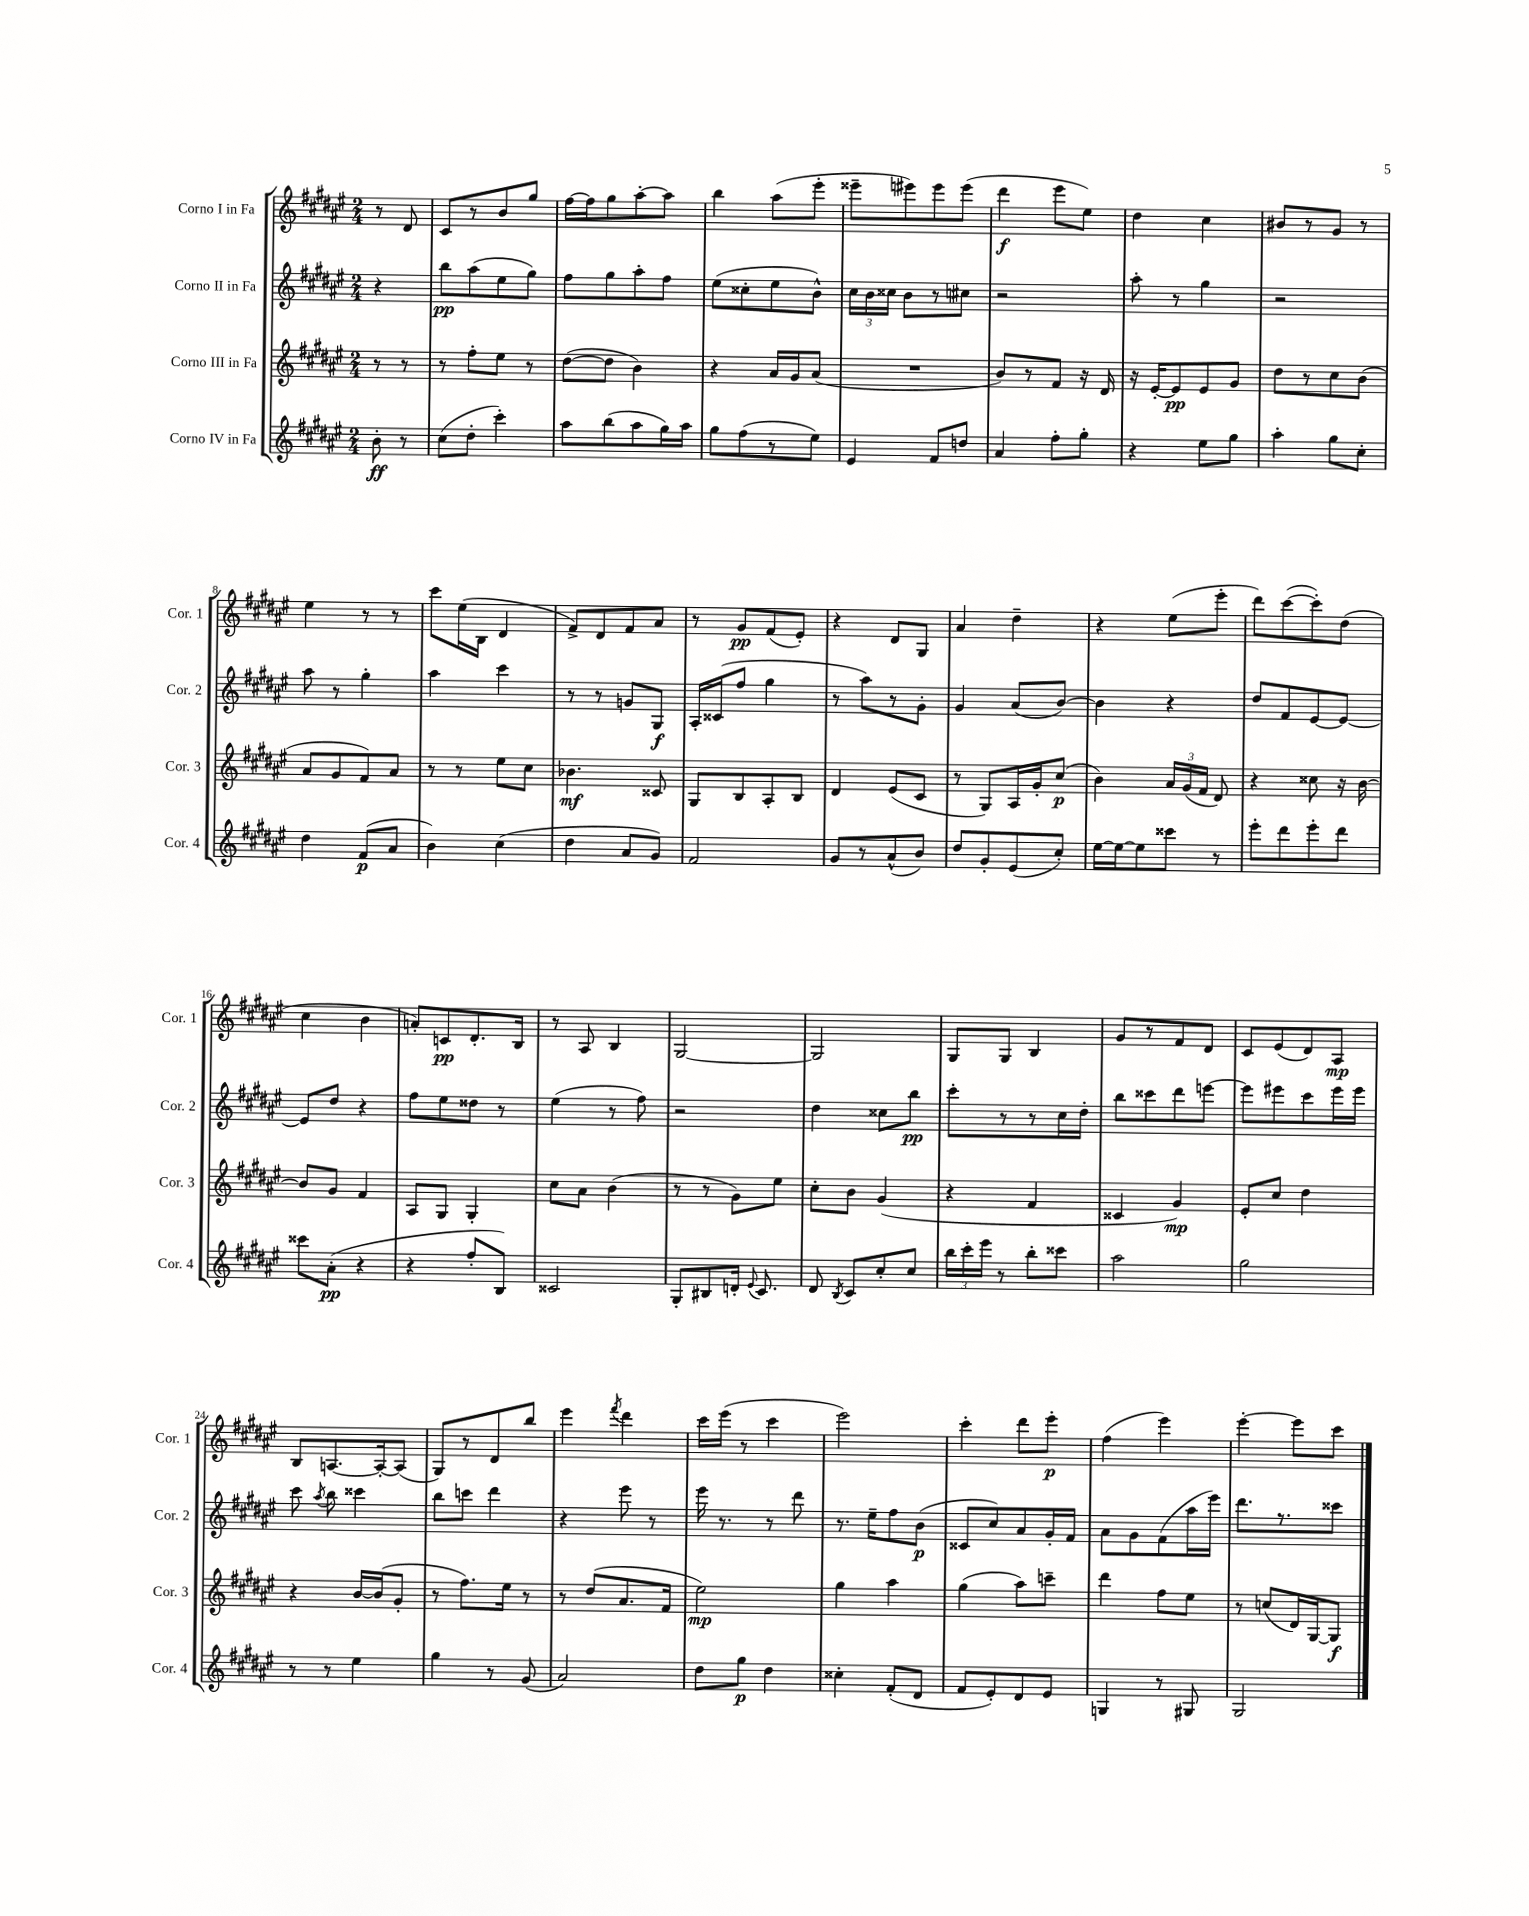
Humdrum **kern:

**kern	**kern	**kern	**kern
*staff4	*staff3	*staff2	*staff1
*clefG2	*clefG2	*clefG2	*clefG2
*k[f#c#g#d#a#e#]	*k[f#c#g#d#a#e#]	*k[f#c#g#d#a#e#]	*k[f#c#g#d#a#e#]
*M2/4	*M2/4	*M2/4	*M2/4
8b'\	8r	4r	8r
8r	8r	.	8d#/
=	=	=	=
(8cc#\L	8r	8bb\L	8c#/L
8dd#'\J	8ff#'\L	(8aa#\	8r
4ccc#'\)	8ee#\J	8ee#\	8b/
.	8r	8gg#\J)	8gg#/J
=	=	=	=
8aa#\L	([8dd#\L	8ff#\L	[16ff#\LL
.	.	.	16ff#\]J
(8bb\	8dd#\]J	8gg#\	8gg#\
8aa#\	4b\)	8aa#'\	[8aa#'\
16gg#\L)	.	8ff#\J	8aa#\]J
16aa#\JJ	.	.	.
=	=	=	=
8gg#\L	4r	(8ee#\L	4bb\
(8ff#\	.	8cc##'\	.
8r	16a#/LL	8ee#\	(8aa#\L
.	16g#/J	.	.
8ee#\J)	(8a#/J	8b^^\J)	8eee#'\J
=	=	=	=
4e#/	2r	24cc#\LL	8eee##~\L
.	.	24b\	.
.	.	24cc##\JJ	.
.	.	8b\L	8eee#\)
8f#/L	.	8r	8eee#\
8dd/J	.	8cc#\J	(8eee#\J
=	=	=	=
4a#/	8b/L)	2r	4ddd#\
.	8r	.	.
8ff#'\L	8f#/J	.	8eee#\L
8gg#'\J	16r	.	8ee#\J)
.	16d#/	.	.
=	=	=	=
4r	16r	8aa#'\	4dd#\
.	[16e#'/LK	.	.
.	8e#/]	8r	.
8ee#\L	8e#/	4gg#\	4cc#\
8gg#\J	8g#/J	.	.
=	=	=	=
4aa#'\	8dd#\L	2r	8b#/L
.	8r	.	8r
8gg#\L	8cc#\	.	8g#/J
8cc#'\J	(8b\J	.	8r
=	=	=	=
4dd#\	8a#/L	8aa#\	4ee#\
.	8g#/	8r	.
(8f#/L	8f#/)	4gg#'\	8r
8a#/J	8a#/J	.	8r
=	=	=	=
4b\)	8r	4aa#\	8ccc#\L
.	8r	.	(16ee#\L
.	.	.	16B\JJ
(4cc#\	8ee#\L	4ccc#\	4d#/
.	8cc#\J	.	.
=	=	=	=
4dd#\	4.b-\	8r	8f#^/L)
.	.	8r	8d#/
8a#/L	.	8g/L	8f#/
8g#/J)	8c##/	8G#/J	8a#/J
=	=	=	=
2f#/	8G#/L	16A#'/LL	8r
.	.	(16c##/J	.
.	8B/	8ff#/J	8g#/L
.	8A#'/	4gg#\	(8f#/
.	8B/J	.	8e#'/J)
=	=	=	=
8g#/L	4d#/	8r	4r
8r	.	8aa#\L)	.
(8a#^^/	(8e#/L	8r	8d#/L
8b/J)	8c#/J	8g#'\J	8G#/J
=	=	=	=
8dd#/L	8r	4g#/	4a#/
8g#'/	8G#/L)	.	.
(8e#/	16A#/L	(8a#/L	4dd#~\
.	16g#'/J	.	.
8cc#'/J)	(8cc#/J	[8b/J)	.
=	=	=	=
[16ee#\LL	4b\)	4b\]	4r
16ee#\_J	.	.	.
8ee#\]	.	.	.
8ccc##\J	24a#/LL	4r	(8ee#\L
.	(24g#/	.	.
.	24f#/JJ	.	.
8r	8d#/)	.	8eee#'\J
=	=	=	=
8eee#'\L	4r	8dd#/L	8ddd#\L)
8ddd#\	.	8f#/	([8ccc#\
8eee#'\	8cc##\	[8e#/	8ccc#'\])
8ddd#\J	16r	8e#/_J	(8dd#\J
.	[16b\	.	.
=	=	=	=
8ccc##\L	8b/]L	8e#/]L	4cc#\
(8a#'\J	8g#/J	8dd#/J	.
4r	4f#/	4r	4b\
=	=	=	=
4r	8A#/L	8ff#\L	8a'/L)
.	8G#/J	8ee#\	8c/
8ff#'/L	4G#'/	8dd##\J	8.d#'/
8B/J)	.	8r	.
.	.	.	16B/Jk
=	=	=	=
2c##/	8cc#\L	(4ee#\	8r
.	8a#\J	.	8A#/
.	(4b\	8r	4B/
.	.	8ff#\)	.
=	=	=	=
8G#'/L	8r	2r	[2G#/
8B#/	8r	.	.
16d'/Jk	8g#\L)	.	.
8qqe#/	.	.	.
8.c#/	.	.	.
.	8ee#\J	.	.
=	=	=	=
8d#/	8cc#'\L	4dd#\	2G#/]
8qB/	.	.	.
8c#/L	8b\J	.	.
8cc#'/	(4g#/	8cc##\L	.
8cc#/J	.	8bb\J	.
=	=	=	=
24bb\LL	4r	8ccc#'\L	8G#/L
24ccc#'\	.	.	.
24eee#\JJ	.	.	.
8r	.	8r	8G#/J
8bb'\L	4f#/	8r	4B/
8ccc##\J	.	16cc#\L	.
.	.	16dd#'\JJ	.
=	=	=	=
2aa#\	4c##/	8bb\L	8g#/L
.	.	8ccc##\	8r
.	4g#/)	8ddd#\	8f#/
.	.	[8eee\J	8d#/J
=	=	=	=
2gg#\	8e#'/L	8eee\]L	8c#/L
.	8cc#/J	8eee#\	(8e#/
.	4dd#\	8ccc#\	8d#/)
.	.	16eee#\L	8A#/J
.	.	16eee#\JJ	.
=	=	=	=
8r	4r	8ccc#\	8B/L
.	.	8qaa#/	.
8r	.	8bb\	[8.A/
4ee#\	[16b/LL	4ccc##\	.
.	(16b/]J	.	16A'/_k
.	8g#'/J	.	(8A/]J
=	=	=	=
4gg#\	8r	8bb\L	8G#/L)
.	8.ff#\L)	8ccc\J	8r
8r	.	4ddd#\	8d#/
.	16ee#\Jk	.	.
(8g#/	8r	.	8bb/J
=	=	=	=
2a#/)	8r	4r	4eee#\
.	(8dd#/L	.	.
.	.	.	8qfff#/
.	8.a#/	8eee#\	4ddd#\
.	.	8r	.
.	16f#/Jk	.	.
=	=	=	=
8dd#\L	2ee#\)	16eee#\	16ccc#\LL
.	.	8.r	(16eee#\JJ
8gg#\J	.	.	8r
4dd#\	.	8r	4ccc#\
.	.	8ddd#\	.
=	=	=	=
4cc##'\	4gg#\	8.r	2eee#\)
.	.	16ee#~\LK	.
(8f#'/L	4aa#\	8ff#\	.
8d#/J	.	(8b\J	.
=	=	=	=
8f#/L	(4gg#\	8c##/L	4ccc#'\
8e#'/)	.	8cc#/)	.
8d#/	8aa#\L)	8a#/	8ddd#\L
8e#/J	8ccc~\J	16g#'/L	8eee#'\J
.	.	16f#/JJ	.
=	=	=	=
4G/	4ddd#\	8a#\L	(4ff#\
.	.	8g#\	.
8r	8ff#\L	(8f#\	4eee#\)
8G#/	8ee#\J	16aa#\L	.
.	.	16eee#\JJ)	.
=	=	=	=
2G#/	8r	8.ddd#\L	[4eee#'\
.	(8cc/L	.	.
.	.	8.r	.
.	16d#/L)	.	8eee#\]L
.	[16G#/J	.	.
.	8G#/]J	8ccc##\J	8ccc#\J
==	==	==	==
*-	*-	*-	*-
